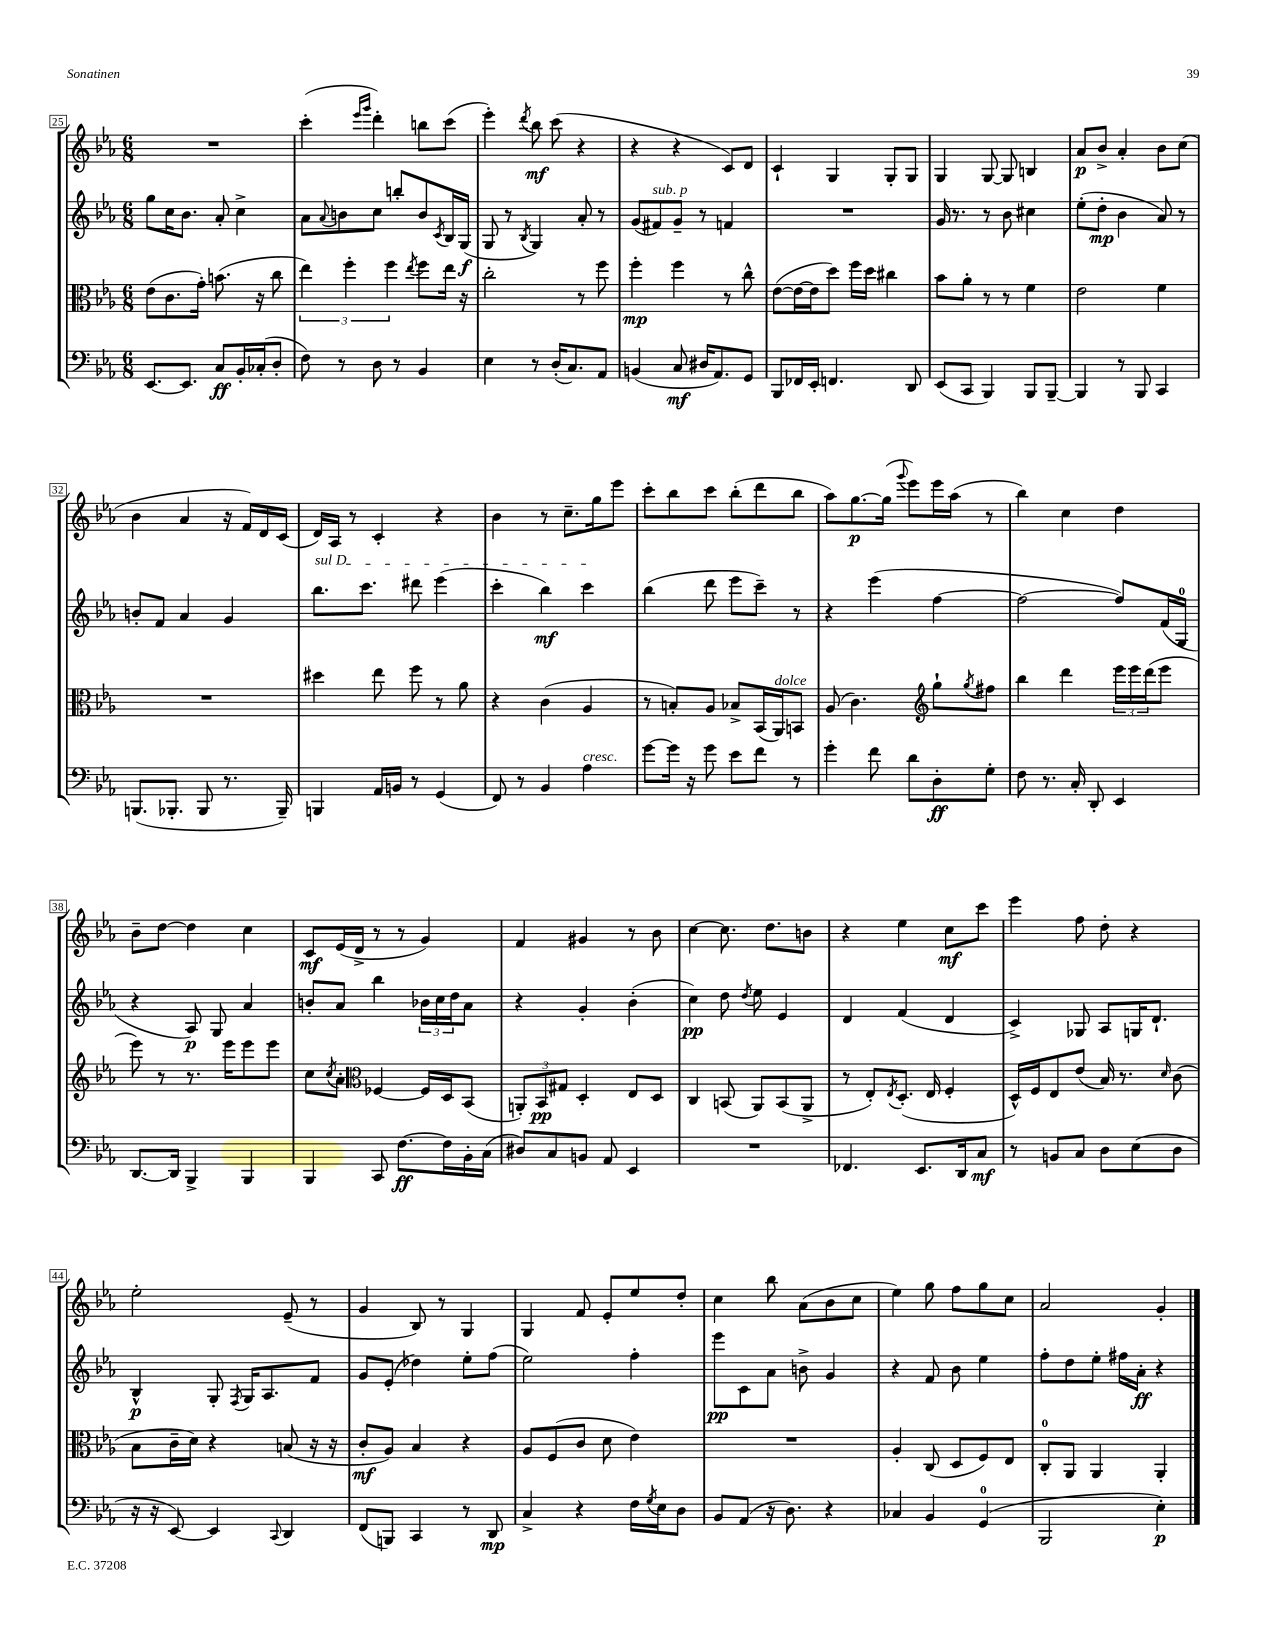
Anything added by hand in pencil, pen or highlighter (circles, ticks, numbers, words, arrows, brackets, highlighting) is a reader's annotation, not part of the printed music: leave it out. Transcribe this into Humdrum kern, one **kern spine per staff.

**kern	**kern	**kern	**kern
*staff4	*staff3	*staff2	*staff1
*clefF4	*clefC3	*clefG2	*clefG2
*k[b-e-a-]	*k[b-e-a-]	*k[b-e-a-]	*k[b-e-a-]
*M6/8	*M6/8	*M6/8	*M6/8
[8.EE-	(8e-	8gg	2.r
.	8.c	16cc	.
8.EE-]	.	8.b-	.
.	16g')	.	.
8C	(8.b	8a-'	.
16BB-'	.	4cc^	.
(16C-'	16r	.	.
8D'	8cc	.	.
=	=	=	=
8F)	6ee-)	8a-	(4ccc'
.	.	8qqa-	.
8r	.	8b	.
.	6ff'	.	.
.	.	.	16qqeee-
.	.	.	16qqggg
8D	.	8cc	4ddd')
.	6ff	.	.
8r	.	8bb'	.
.	8qee-	.	.
4BB-	8ff	8b	8bb
.	.	8qc	.
.	16ee-	16B-	(8ccc
.	16r	(16G	.
=	=	=	=
4E-	2cc'	8G	4eee-')
.	.	8r	.
.	.	8qB-	8qddd
8r	.	4G)	8bb-
(16D'	.	.	(8ccc
8.C)	.	.	.
.	8r	8a-'	4r
8AA-	8ff	8r	.
=	=	=	=
(4BB	4ff'	(8g	4r
.	.	8f#)	.
8C	4ff	8g~	4r
16D#	.	8r	.
8.AA-)	.	.	.
.	8r	4f	8c)
8GG	8cc^^	.	8d
=	=	=	=
8BBB-	([8e-	2.r	4c`
16FF-	16e-_	.	.
16EE-'	16e-]	.	.
4.FF	8dd)	.	4G
.	16ff	.	.
.	16dd	.	.
.	4cc#	.	8G'
8DD	.	.	8G
=	=	=	=
(8EE-	8b-	16g	4G
.	.	8.r	.
8CC	8a-'	.	.
4BBB-)	8r	8r	[8G
.	8r	8b-	8G]
8BBB-	4f	4cc#	4B
[8BBB-~	.	.	.
=	=	=	=
4BBB-]	2e-	(8ee-'	8a-
.	.	8dd'	8b-^
8r	.	4b-	4a-'
8BBB-	.	.	.
4CC	4f	8a-)	8b-
.	.	8r	(8cc
=	=	=	=
(8.BBB	2.r	8b'	4b-
.	.	8f	.
8.BBB-'	.	.	.
.	.	4a-	4a-
8BBB-	.	.	.
8.r	.	4g	16r
.	.	.	16f)
.	.	.	16d
16BBB-~)	.	.	(16c
=	=	=	=
4BBB	4dd#	8.bb-	16d)
.	.	.	16A-
.	.	.	8r
.	.	8.ccc	.
16AA-	8ee-	.	4c'
16BB	.	.	.
8r	8ff	8ddd#	.
(4GG	8r	(4eee-	4r
.	8a-	.	.
=	=	=	=
8FF)	4r	4ccc'	4b-
8r	.	.	.
4BB-	(4c	4bb-)	8r
.	.	.	8.cc~
4A-	4A-	4ccc	.
.	.	.	16gg
.	.	.	8eee-
=	=	=	=
[8g	8r	(4bb-	8ccc'
16g]	8B')	.	8bb-
16r	.	.	.
8g	8A-	8ddd	8ccc
8e-	8B-^	8eee-	(8bb-'
8f	(16BB-	8ccc~)	8ddd
.	16AA-)	.	.
8r	8BB	8r	8bb-
=	=	=	=
4g'	(8A-	4r	8aa-)
.	4.c)	.	[8.gg
8f	.	(4eee-	.
.	.	.	(16gg]
.	.	.	8qqggg
8d	.	.	8eee-)
*	*clefG2	*	*
8D'	8gg`	[4ff	16eee-
.	.	.	(16aa-
.	8qgg	.	.
8G'	8ff#	.	8r
=	=	=	=
8F	4bb-	2ff_	4bb-)
8.r	.	.	.
.	4ddd	.	4cc
16C'	.	.	.
8DD'	.	.	.
4EE-	24eee-	8ff])	4dd
.	24eee-	.	.
.	(24ddd	.	.
.	8eee-	(16f	.
.	.	16G	.
=	=	=	=
[8.DD	8eee-)	4r	8b-~
.	8r	.	[8dd
16DD]	.	.	.
4BBB-^	8.r	8A-)	4dd]
.	.	8G	.
.	16eee-	.	.
4BBB-	8eee-	4a-	4cc
.	8eee-	.	.
=	=	=	=
4BBB-	8cc	8b'	8c
.	8qcc	.	.
.	8a-'	8a-	(16e-
.	.	.	16d^
*	*clefC3	*	*
8CC	[4F-	4bb-	8r
[8.F	.	.	8r
.	16F-]	24b-	4g)
.	.	24cc	.
16F]	16D	.	.
.	.	24dd	.
16BB-'	(8BB-	8a-	.
(16C	.	.	.
=	=	=	=
8D#)	12AA')	4r	4f
.	12BB-	.	.
8C	.	.	.
.	12G#	.	.
8BB	4D'	4g'	4g#
8AA-	.	.	.
4EE-	8E-	(4b-'	8r
.	8D	.	8b-
=	=	=	=
2.r	4C	4cc)	[4cc
.	(8BB	8dd	8.cc]
.	.	8qdd	.
.	8AA-)	8ee-	.
.	.	.	8.dd
.	(8BB	4e-	.
.	8AA-^	.	8b
=	=	=	=
4.FF-	8r	4d	4r
.	8E-')	.	.
.	8qE-	.	.
.	(8.D'	(4f	4ee-
8.EE-	.	.	.
.	16E-	.	.
.	4F'	4d	8cc
16DD	.	.	.
8C	.	.	8ccc
=	=	=	=
8r	16D^^)	4c^)	4eee-
.	16F	.	.
8BB	8E-	.	.
8C	(8e-	8G-	8ff
8D	16B-)	8A-	8dd'
.	8.r	.	.
(8E-	.	16G	4r
.	.	8.d`	.
.	16qqd	.	.
8D	(8c	.	.
=	=	=	=
16r	8B-	4B-^^	2ee-'
16r	.	.	.
[8EE-)	16c~	.	.
.	16d)	.	.
4EE-]	4r	8G'	.
.	.	8qF	.
.	.	16G	.
.	.	8.A-	.
8qqCC	.	.	.
4DD	(8B	.	(8e-~
.	16r	8f	8r
.	16r	.	.
=	=	=	=
(8FF	8c'	8g	4g
8BBB)	8A-)	(8e-'	.
4CC	4B-	4dd-)	8B-)
.	.	.	8r
8r	4r	8ee-'	4G
8DD	.	(8ff	.
=	=	=	=
4C^	8A-	2ee-)	4G
.	(8F	.	.
4r	8c	.	8f
.	8d	.	8e-'
16F	4e-)	4ff'	8ee-
8qG	.	.	.
16E-	.	.	.
8D	.	.	8dd'
=	=	=	=
8BB-	2.r	8eee-	4cc
(8AA-	.	8c	.
16r	.	8a-	8bb-
8.D)	.	.	.
.	.	8b^	(8a-
4r	.	4g	8b-
.	.	.	8cc
=	=	=	=
4C-	4A-'	4r	4ee-)
4BB-	(8C	8f	8gg
.	8D	8b-	8ff
(4GG	8F)	4ee-	8gg
.	8E-	.	8cc
=	=	=	=
2BBB-	8C'	8ff'	2a-
.	8AA-	8dd	.
.	4AA-	8ee-'	.
.	.	16ff#	.
.	.	16a-'	.
4E-')	4AA-'	4r	4g'
==	==	==	==
*-	*-	*-	*-
